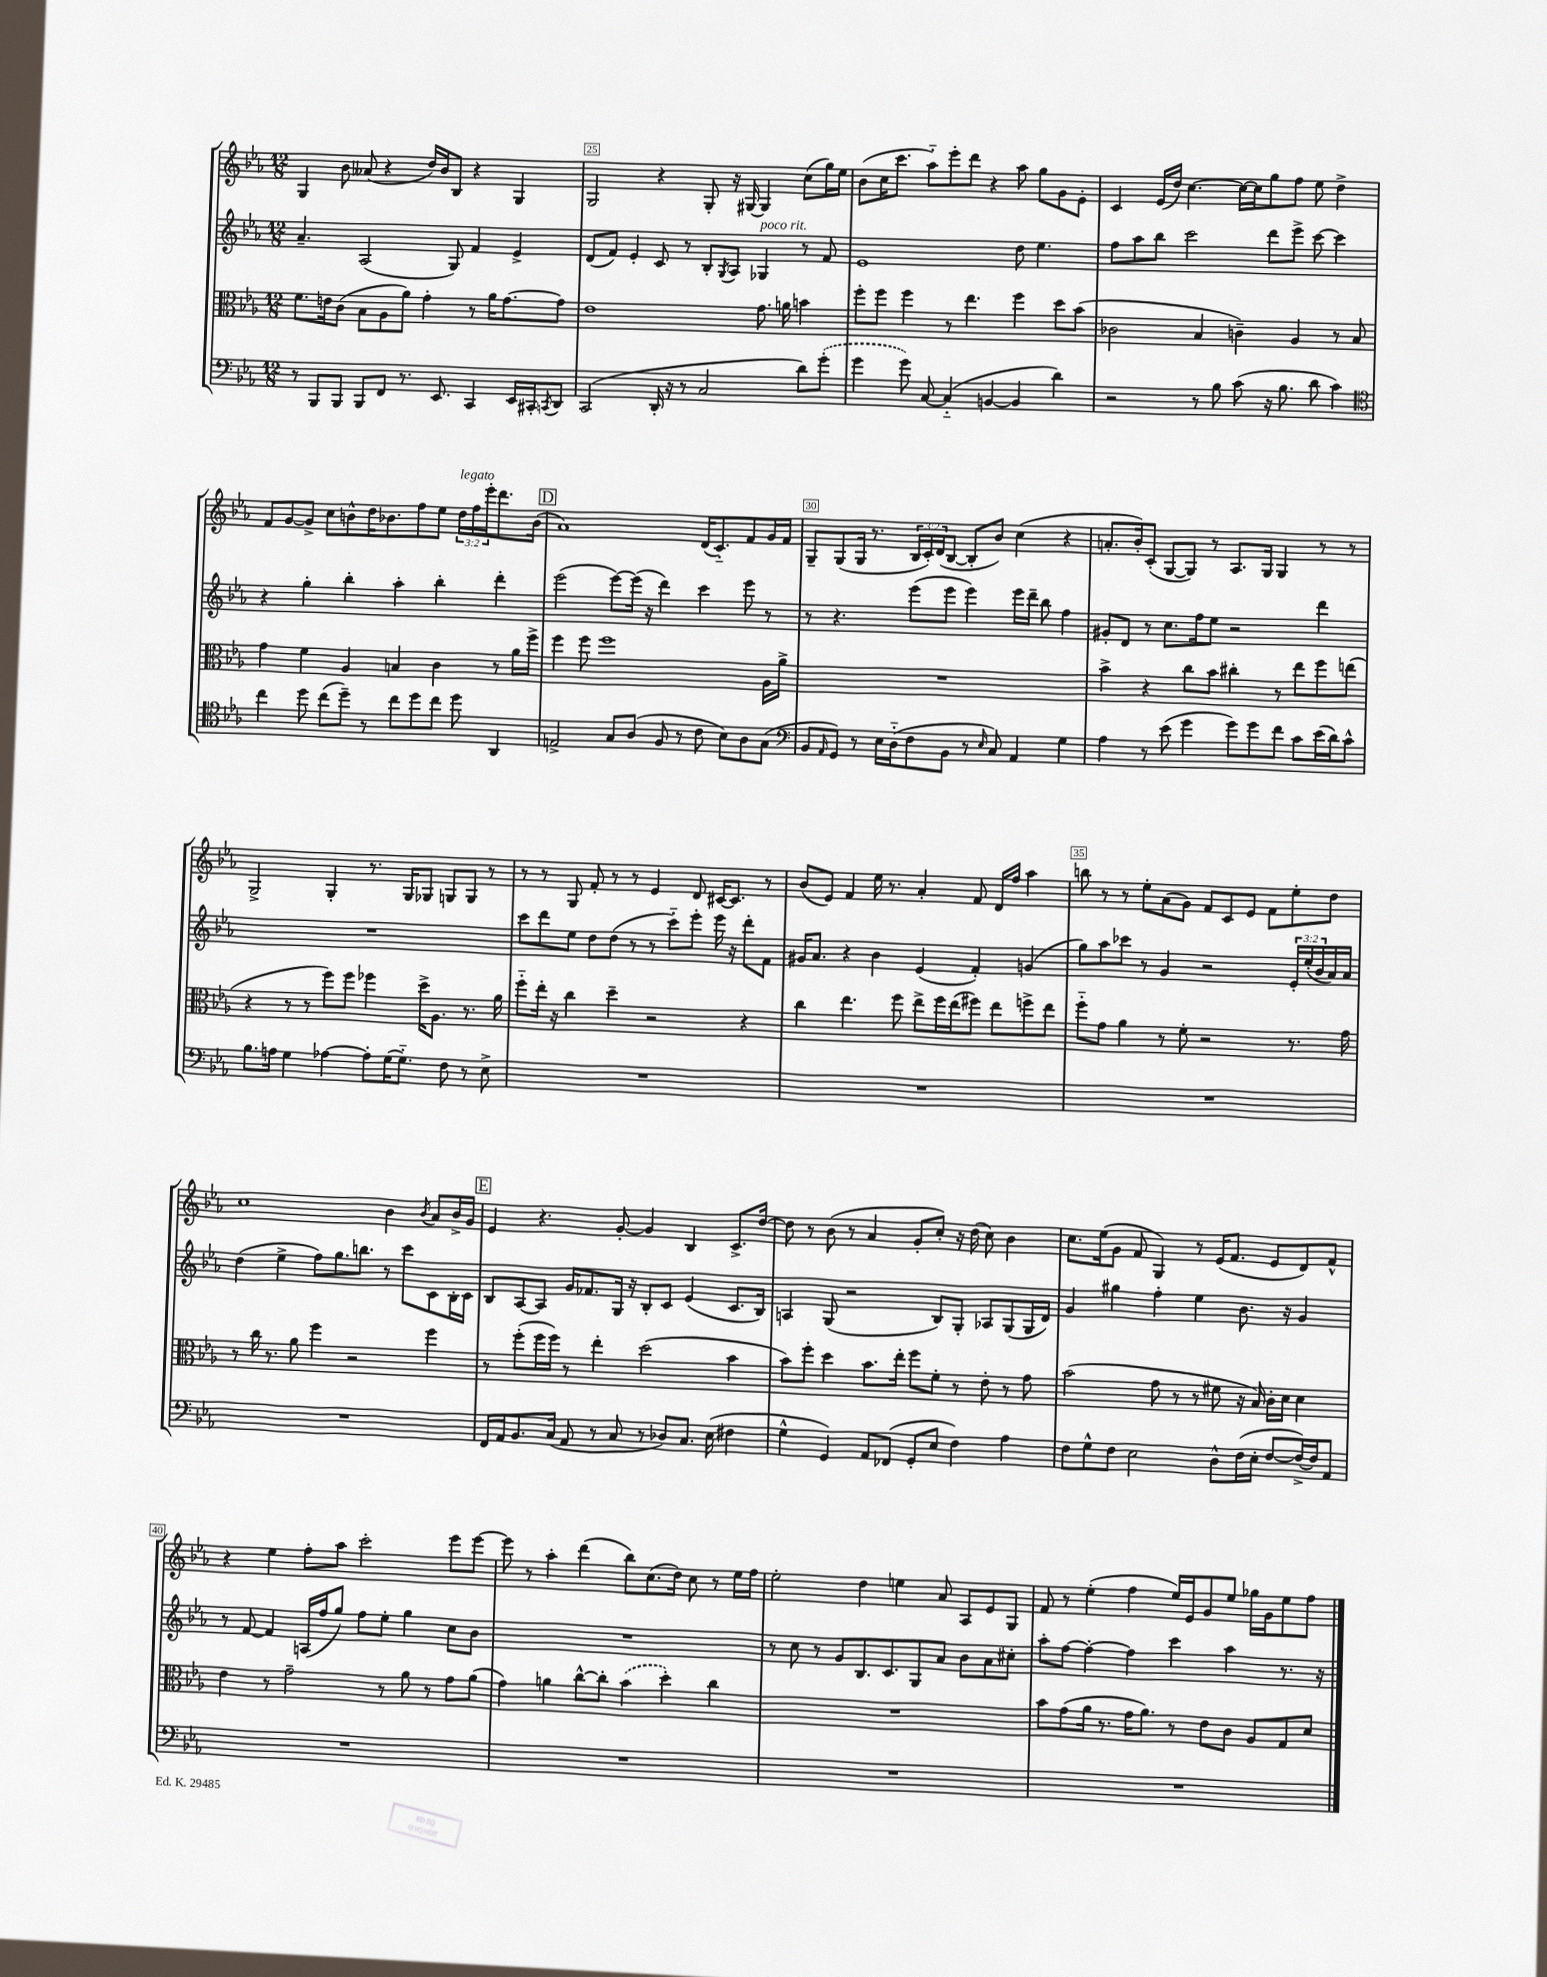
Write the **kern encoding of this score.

**kern	**kern	**kern	**kern
*part4	*part3	*part2	*part1
*staff4	*staff3	*staff2	*staff1
*clefF4	*clefC3	*clefG2	*clefG2
*k[b-e-a-]	*k[b-e-a-]	*k[b-e-a-]	*k[b-e-a-]
*M12/8	*M12/8	*M12/8	*M12/8
=24	=24	=24	=24
8r	8.f\L	4.a-~/	4G/
8BBB-/L	.	.	.
.	16en\k	.	.
8BBB-/J	(8c\J	.	8b-\
8BBB-/L	8B-\L	(2A-/	(8a--X/
8FF/J	8A-\	.	4r
8.r	8a-\J)	.	.
.	4g'\	.	16dd/LL)
8.EE-/	.	.	16b-/J
.	.	8G/)	8B-/J
4CC/	8r	4f/	4r
.	16a-\KL	.	.
.	[8.g\	.	.
16EE-/LL	.	4e-^/	4G/
16CC#X'/J	.	.	.
8qCCn/	.	.	.
8DD/J	8g\J]	.	.
=25	=25	=25	=25
(2CC/	1e-	(8d/L	2G/
.	.	8f/J)	.
.	.	4e-'/	.
16DD'/	.	8c/	4r
16r	.	.	.
8r	.	8r	.
2C/	.	8B-'/L	8G'/
.	.	8qG/	.
.	.	8A-/J	16r
.	.	.	[16G#X/
!	!	!LO:TX:a:i:t=poco rit.	!
.	8.g\	4G-X/	4G#/]
.	16an\	.	.
8d\L)	4bn\	8r	(8cc\L
(8g'\J	.	8f/	16gg\L)
.	.	.	16ee-\JJ
=26	=26	=26	=26
4g\	8ff'\L	1e-	(8b-\L
.	8ff\J	.	16cc\K
.	.	.	8.ccc\J
8g\)	4ff\	.	.
[8C/	.	.	8aa-\L)
(4C/]	8r	.	8eee-'\
.	4.ee-\	.	8ddd\J
[4BBn/	.	.	4r
4BB/]	4ff\	8dd\	8aa-\
.	.	4.ee-\	8gg\L
4d\)	8dd\L	.	8g\
.	(8b-\J	.	8e-'\J
=27	=27	=27	=27
2r	2c-X\	8ff\L	4c/
.	.	8aa-\	.
.	.	8bb-\J	(16e-/LL
.	.	.	16dd/JJ)
.	.	2ccc\	[4.cc\
8r	4B-/	.	.
8B-\	.	.	.
(8c\	4cn~\)	.	16cc\LL_
.	.	.	16cc\J]
16r	.	8ddd\L	8gg\
8.B-\	.	.	.
.	4A-/	8eee-^\J	8ff\J
8d\	.	[8ccc\	8ee-\
4c\)	8r	4ccc\]	4dd^\
.	8B-/	.	.
!!LO:LB:g=z
=28	=28	=28	=28
*clefC4	*	*	*
4cc\	4g\	4r	8f/L
.	.	.	[8g/
8dd\	4f\	4gg'\	8g^/J]
(8cc\L	.	.	8cc\L
8dd~\J)	4A-/	4bb-'\	8bn^^\
8r	.	.	16dd\K
.	.	.	8.b-X\
8cc\L	4Bn/	4aa-'\	.
8dd\	.	.	8ff\
8cc\J	4c\	4bb-'\	8ee-\J
!	!	!	!LO:TX:a:i:t=legato
8dd\	.	.	24dd\LL
.	.	.	24ff\
.	.	.	24eee-'\J
4AA-/	8r	4ddd'\	8.ddd\
.	16a-\LL	.	.
.	16ff^\JJ	.	(16b-\Jk
!!LO:REH:place=s1:t=D
=29	=29	=29	=29
2En^/	4ff\	(2eee-\	1a-)
.	8ff\	.	.
.	1ff	.	.
8G/L	.	[8eee-\L)	.
(8A-/J	.	(16eee-\Jk]	.
.	.	16r	.
8F/	.	4ddd\)	.
8r	.	.	.
8c\	.	4ccc\	(16d/KL
.	.	.	8.c/)
8B-\L)	.	.	.
8A-\	.	8eee-\	8f/
(8G\J	16A-\LL	8r	16g/L
.	16a-^\JJ	.	16f/JJ
=30	=30	=30	=30
*clefF4	*	*	*
8BB-/L	1.r	8r	8G~/L
16qqAA-/	.	.	.
8GG/J)	.	4.r	(8G/
8r	.	.	16G/Jk
.	.	.	8.r
16E-\LL	.	.	.
(16D\J	.	.	.
8F\	.	(8eee-\L	24B-/LL
.	.	.	24c'/)
.	.	.	(24d/J
8BB-\J	.	8eee-\J	[8B-/J
8r	.	4eee-\)	8B-'/L]
16qqE-/	.	.	.
8C/)	.	.	8b-/J)
4AA-/	.	16eee-\LL	(4cc\
.	.	16ddd~\JJ	.
.	.	8bb-\	.
4G\	.	4ff\	4r
=31	=31	=31	=31
4A-\	4b-^\	8g#X'/L	8.an'/L
.	.	8d/J	.
.	.	.	16b-'/k)
8r	4r	8r	(8c'/J
(8e-\	.	8.cc\L	[8G/L
4g\	8cc\L	.	8G/J])
.	.	16ff\k	.
.	8b-\J	8ee-\J	8r
8g\L)	4cc#X'\	2r	8.A-/L
8g\	.	.	.
.	.	.	16G/Jk
8f\J	8r	.	4G/
8c\L	8ee-\L	.	.
(16e-\L	8ff\	4ddd\	8r
16d\J)	.	.	.
8c^^\J	(8een\J	.	8r
!!LO:LB:g=z
=32	=32	=32	=32
8.B-\L	4r	1.r	2G^/
16An\Jk	.	.	.
4G\	8r	.	.
.	8r	.	.
[4A-X\	8ff\L)	.	4G'/
.	8ff\J	.	.
8A-'\L]	4ff-X\	.	8.r
(16G\K	.	.	.
8.G\J)	.	.	16G/KL
.	16dd^\KL	.	8G-X/J
.	8.A-\J	.	.
8F\	.	.	8Gn/L
8r	8.r	.	8G/J
8E-^\	.	.	8r
.	16a-\	.	.
=33	=33	=33	=33
1.r	8ff\L	8ccc\L	8r
.	16ee-'\Jk	8ddd\	8r
.	16r	.	.
.	4cc\	8ee-\J	8G/
.	.	8dd\L	8f'/
.	4dd~\	(8dd\J	8r
.	.	8r	8r
.	2r	8r	4e-/
.	.	8ccc\L)	.
.	.	8eee-'\J	8d/
.	.	16eee-\	[16c#X/KL
.	.	16r	8.c#/J]
.	4r	8ddd'\L	.
.	.	8f\J	8r
=34	=34	=34	=34
1.r	4cc\	16g#X/KL	(8b-/L
.	.	8.a-/J	.
.	.	.	8e-/J)
.	4.ee-\	4r	4f/
.	.	4b-\	16ee-\
.	.	.	8.r
.	8ff\	.	.
.	8ee-^\L	(4e-/	4a-'/
.	16ff\L	.	.
.	(16ee-\J	.	.
.	8ff#X\J)	4f'/)	8f/
.	8ee-\L	.	16d/LL
.	.	.	16ff/JJ
.	8ffn^\	(4gn/	4aa-\
.	8ee-\J	.	.
=35	=35	=35	=35
1.r	8ff\L	8gg\L)	8bbn\
.	8g\J	8aa-\	8r
.	4a-\	8ccc-X\J	8r
.	.	8r	8ee-'\L
.	8r	4g/	(8a-\
.	8f'\	.	8g\J)
.	2r	2r	8f/L
.	.	.	8c/
.	.	.	8e-/J
.	.	.	8f\L
.	8.r	24e-'/LL	8ee-'\
.	.	(24ee-'/	.
.	.	24b-/	.
.	.	16a-/)	8dd\J
.	16g\	16a-/JJ	.
!!LO:LB:g=z
=36	=36	=36	=36
1.r	8r	(4dd\	1cc
.	16cc\	.	.
.	8.r	.	.
.	.	4ee-^\	.
.	8a-\	.	.
.	4ff\	8ff\L)	.
.	.	8.gg\	.
.	2r	.	.
.	.	8.bbn\J	.
.	.	8r	4b-\
.	.	8ccc\L	.
.	.	.	8qb-/
.	4ff\	8c\	8a-/L
.	.	16B-'\L	16b-^/L
.	.	16c\JJ	16g/JJ
!!LO:REH:place=s1:t=E
=37	=37	=37	=37
16FF/LL	8r	8B-/L	4e-/
16AA-/J	.	.	.
8.BB-/	(8ff'\L	[8A-/	.
.	16ff\L	8A-/J]	4.r
(16C/Jk	16ff\JJ)	.	.
8AA-/	8r	16g/KL	.
.	.	8.f-X/	.
8r	4ee-'\	.	.
8C/	.	16G/Jk	[8g'/
.	.	16r	.
8r	(2dd\	8B-'/L	4g/]
8D-X/L)	.	8c/J	.
8.C/J	.	(4e-/	4B-/
(16E-\	.	.	.
4F#X\	4b-\	8.c/L	8.c^/L
.	.	16B-/Jk)	[16dd/Jk
=38	=38	=38	=38
4G^^\	8b-\L)	4An/	8dd\]
.	8ff'\J	.	8r
4GG/)	4dd\	(8G/	(8b-\
.	.	2r	8r
8AA-/L	8.b-\L	.	4a-/
(8FF-X/J	.	.	.
.	16ee-'\Jk	.	.
8GG'/L	8ff\L	.	8g'/L
8E-/J	8f'\J	8B-/L)	8cc'/J)
4F\)	8r	8G'/J	16r
.	.	.	(16dd\
.	8e-'\	8A-X/L	8cc\)
4A-\	8r	(8G/	4b-\
.	8g\	16G/L	.
.	.	16d/JJ)	.
=39	=39	=39	=39
8F\L	(2b-\	4g/	8.cc\L
8G^^\	.	.	.
.	.	.	(16ee-\k
8F\J	.	4gg#X\	8g\J
2E-\	.	.	8f/
.	8g\	4ff'\	4G/)
.	8r	.	.
.	8r	4ee-\	8r
8D^^\L	8f#X\	.	(16e-/KL
.	.	.	8.f/J
(16F\L	16r	8.b-\	.
16E-'\JJ	16B-/)	.	.
[8F/L	16c'\LL	.	8e-/L
.	16d\JJ	16r	.
16F^/L_)	4d\	4g/	8d/)
16F/J]	.	.	.
8AA-/J	.	.	8f^^/J
!!LO:LB:g=z
=40	=40	=40	=40
1.r	4e-\	8r	4r
.	.	[8f/	.
.	8r	4f/]	4ee-\
.	2g~\	.	.
.	.	(16An/LL	8ff'\L
.	.	16ff/J	.
.	.	8gg/J)	8aa-\J
.	.	8ff\L	2ccc'\
.	8r	8ee-'\J	.
.	8a-\	4gg\	.
.	8r	.	.
.	8g\L	8cc\L	8eee-\L
.	(8a-\J	8b-\J	[8eee-\J
=41	=41	=41	=41
1.r	4g\)	1.r	8eee-\]
.	.	.	8r
.	4an\	.	4aa-'\
.	[8cc^^\L	.	(4ddd\
.	8cc'\J]	.	.
.	(4b-\	.	8bb-\L)
.	.	.	(8.cc\
.	4dd'\)	.	.
.	.	.	16dd\Jk)
.	.	.	8cc\
.	4cc\	.	8r
.	.	.	16ee-\LL
.	.	.	16ff\JJ
=42	=42	=42	=42
1.r	1.r	8r	2ee-'\
.	.	8cc\	.
.	.	8r	.
.	.	8g/L	.
.	.	8.B-/	4dd\
.	.	8.c/	.
.	.	.	4een\
.	.	8G/	.
.	.	8a-/J	8a-/
.	.	8b-\L	8A-/L
.	.	8a-\	8e-/
.	.	8cc#X'\J	8G/J
=43	=43	=43	=43
1.r	8b-\L	8aa-'\L	8f/
.	(8g\	[8ff\J	8r
.	16a-\Jk	4ff'\_	(4ee-'\
.	8.r	.	.
.	16g\KL	4ff\]	4ff\
.	8.a-\J)	.	.
.	8r	4ccc\	16ee-/LL)
.	.	.	16e-/J
.	8e-\L	.	8g/
.	8c\J	4aa-\	8ee-/J
.	8A-/L	.	16gg-X\LL
.	.	.	16g\J
.	8G/	8.r	8ee-\
.	8d/J	.	8ff\J
.	.	16r	.
==	==	==	==
*-	*-	*-	*-
